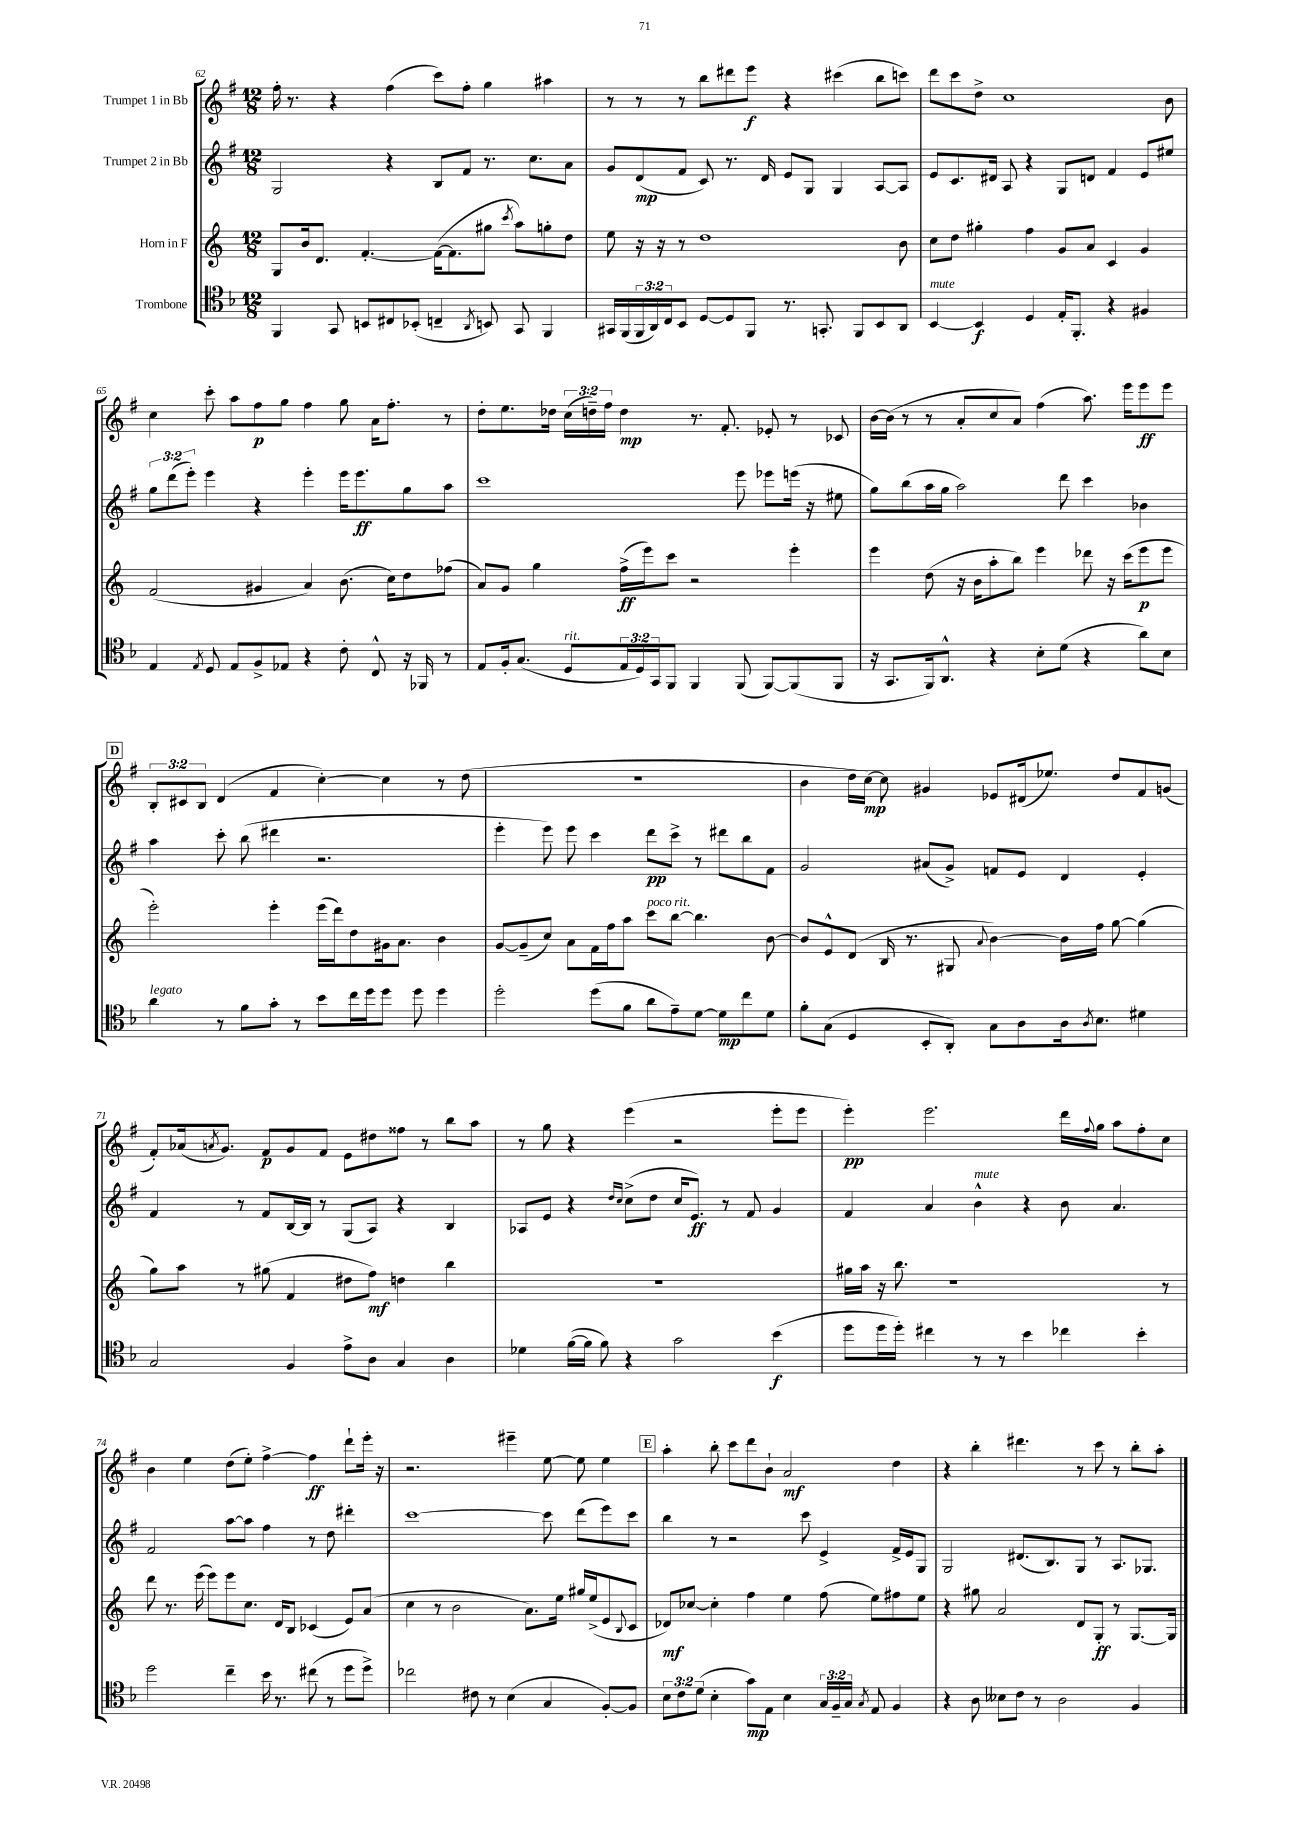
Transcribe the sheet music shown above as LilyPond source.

<<
\new StaffGroup <<
\new Staff = "s0" \with { instrumentName = "Trumpet 1 in Bb" } {
    \clef treble \key g \major \numericTimeSignature \time 12/8 \override Staff.TupletNumber.text = #tuplet-number::calc-fraction-text
    fis''16-. r8. r4 fis''4( c'''8) fis''8-. g''4 ais''4 |
    r8 r8 r8 b''8 dis'''8 e'''8\f r4 cis'''4( b''8 c'''8) |
    d'''8 c'''8 d''8-> c''1 b'8 |
    c''4 c'''8-. a''8 fis''8\p g''8 fis''4 g''8 a'16 fis''8.-. r8 |
    d''8-. e''8. des''16 \tuplet 3/2 { c''16( d''16--) fis''16 } d''4\mp r8. fis'8.-. ees'8-. r8 ces'8 |
    b'16~ b'16( r8 r8 a'8-. c''8 a'8) fis''4( a''8.) e'''16 e'''8\ff e'''8 |
    \mark \markup { \box "D" } \tuplet 3/2 { b8-. cis'8 b8 } d'4( fis'4 c''4~-.) c''4 r8 d''8( |
    R1. |
    b'4 d''16 c''16~\mp) c''8 gis'4 ees'8 dis'16( ees''8.) d''8 fis'8 g'8( |
    fis'8-.) aes'16( \acciaccatura { a'8 } g'8.) fis'8\p g'8 fis'8 e'8 dis''8 fisis''8 r8 b''8 a''8 |
    r8 g''8 r4 e'''4( r2 e'''8-. e'''8 |
    e'''4-.\pp) e'''2. d'''16 \appoggiatura { fis''8 } g''16 a''8 fis''8-. c''8 |
    b'4 e''4 d''8( e''8-.) fis''4~-> fis''4\ff d'''8-! e'''16-. r16 |
    r2. eis'''4-- e''8~ e''8 e''4 |
    \mark \markup { \box "E" } a''4-. b''8-. c'''8 d'''8 b'8-! a'2\mf d''4 |
    r4 b''4-. dis'''4. r8 c'''8 r8 b''8-. a''8-. \bar "|." |
}
\new Staff = "s1" \with { instrumentName = "Trumpet 2 in Bb" } {
    \clef treble \key g \major \numericTimeSignature \time 12/8 \override Staff.TupletNumber.text = #tuplet-number::calc-fraction-text
    g2 r4 b8 fis'8 r8. c''8. a'8 |
    g'8 d'8\mp( fis'8 c'8) r8. d'16 e'8 g8 g4 a8~ a8 |
    e'8 c'8. dis'16 a8 r4 g8 d'8 fis'4 e'8 eis''8 |
    \tuplet 3/2 { g''8 d'''8( e'''8-.) } e'''4 r4 e'''4-. e'''16 e'''8.\ff g''8 a''8 |
    c'''1 e'''8 ees'''8 e'''16( r16 eis''8 |
    g''8) b''8( a''16 g''16 a''2) d'''8 c'''4 bes'4 |
    \mark \markup { \box "D" } a''4 c'''8-. b''8( dis'''4 r2. |
    e'''4-. e'''8) e'''8 c'''4 d'''8\pp c'''8-> r8 dis'''8 b''8 fis'8 |
    g'2 ais'8( g'8->) f'8 e'8 d'4 e'4-. |
    fis'4 r8 fis'8 b16~ b16 r8 g8( a8) r4 b4 |
    aes8 e'8 r4 \grace { d''16 c''16 } c''8->( d''8 c''16 e'8.\ff) r8 fis'8 g'4 |
    fis'4 a'4 b'4-^^\markup { \italic "mute" } r4 b'8 a'4. |
    fis'2 a''8~ a''8 fis''4 r8 d''8 dis'''4-. |
    c'''1~ c'''8 d'''8( e'''8) c'''8 |
    \mark \markup { \box "E" } b''4 r8 r2 c'''8 e'4-> fis'16-> e'16 g8 |
    g2 dis'8.( b8.) g8 r8 a8. ges8. \bar "|." |
}
\new Staff = "s2" \with { instrumentName = "Horn in F" } {
    \clef treble \key c \major \numericTimeSignature \time 12/8
    g8 b'16 d'8. f'4.~-. f'16~( f'8. gis''8 \acciaccatura { c'''8 } a''8) g''8-. d''8 |
    e''8 r16 r16 r8 d''1 b'8 |
    c''8 d''8 gis''4-. f''4 g'8 a'8 c'4 g'4 |
    f'2( gis'4 a'4) b'8.( c''16) d''8 fes''8( |
    a'8) g'8 g''4 f''16->\ff( e'''16) c'''8 r2 e'''4-. |
    e'''4 d''8( r16 b'16 a''8-. b''8) e'''4 des'''8 r16 c'''16( e'''8\p e'''8 |
    \mark \markup { \box "D" } e'''2-.) e'''4-. e'''16( d'''16) d''8 gis'16 a'8. b'4 |
    g'8~ g'8--( c''8) a'8 f'16 f''16 a''8 c'''8^\markup { \italic "poco rit." } b''8~ b''4. b'8~ |
    b'8 e'8-^ d'8( b16 r8. gis8 \appoggiatura { a'8 } b'4~) b'16 f''16 g''8~ g''4( |
    g''8) a''8 r8 gis''8( f'4 dis''8 f''8\mf) d''4 b''4 |
    R1. |
    gis''16 a''16 r16 b''8. r1 r8 |
    d'''8 r8. e'''16( e'''8) e'''8 c''8. d'16 b8 ces'4( e'8) a'8( |
    c''4 r8 b'2 a'8.) e''16 gis''16 e''16->( e'8 \appoggiatura { b8 } c'8 |
    \mark \markup { \box "E" } des'8\mf) ces''8~ ces''4-. f''4 e''4 f''8( e''8) fis''8 e''8 |
    r4 gis''8 a'2 d'8 g8-.\ff r8 g8.~ g16 \bar "|." |
}
\new Staff = "s3" \with { instrumentName = "Trombone" } {
    \clef tenor \key f \major \numericTimeSignature \time 12/8 \override Staff.TupletNumber.text = #tuplet-number::calc-fraction-text
    f,4 g,8 b,8 cis8 bes,8-.( c4-- \acciaccatura { a,8 } b,8) g,8 f,4 |
    gis,16 f,16( \tuplet 3/2 { f,16 a,16) c16 } bes,8 d8~ d8 f,8 r8. g,8.-. f,8 bes,8 a,8 |
    bes,4~^\markup { \italic "mute" } bes,4\f d4 e16-. f,8.-. r4 fis4 |
    e4 \acciaccatura { e8 } d8 e8 f8-> ees8 r4 c'8-. c8-^ r16 fes,16 r8 |
    e8 f16-. g8.( d8^\markup { \italic "rit." } \tuplet 3/2 { e16 d16) g,16 } f,8 f,4 f,8( f,8~) f,8( f,8 |
    r16 g,8. f,16) a,8.-^ r4 bes8-. d'8( r4 a'8) bes8 |
    \mark \markup { \box "D" } a'4^\markup { \italic "legato" } r8 f'8 g'8-. r8 bes'8 c''16 d''16 d''8 d''8 d''4 |
    d''2-. d''8( f'8 a'8 e'8--) d'8~ d'8\mp c''8 d'8 |
    f'8-. g8( d4 bes,8-. a,8-.) g8 a8 a16 \acciaccatura { a8 } bes8. dis'4 |
    g2 f4 e'8-> a8 g4 a4 |
    des'4 f'16~( f'16 f'8) r4 g'2 bes'4\f( |
    d''8 d''16 d''16-.) cis''4 r8 r8 bes'4 ces''4 bes'4-. |
    d''2 c''4-- bes'16 r8. cis''8( r8 d''8 d''8->) |
    ces''2 cis'8 r8 bes4( g4 f8~-.) f8 |
    \mark \markup { \box "E" } \tuplet 3/2 { bes8 c'8 d'8( } bes4-. g'8\mp) e8 bes4 \tuplet 3/2 { g16 f16-- g16 } \acciaccatura { g8 } e8 f4 |
    r4 a8 beses8 c'8 r8 a2 f4 \bar "|." |
}
>>
>>
\layout { \context { \Score currentBarNumber = #62 } }
